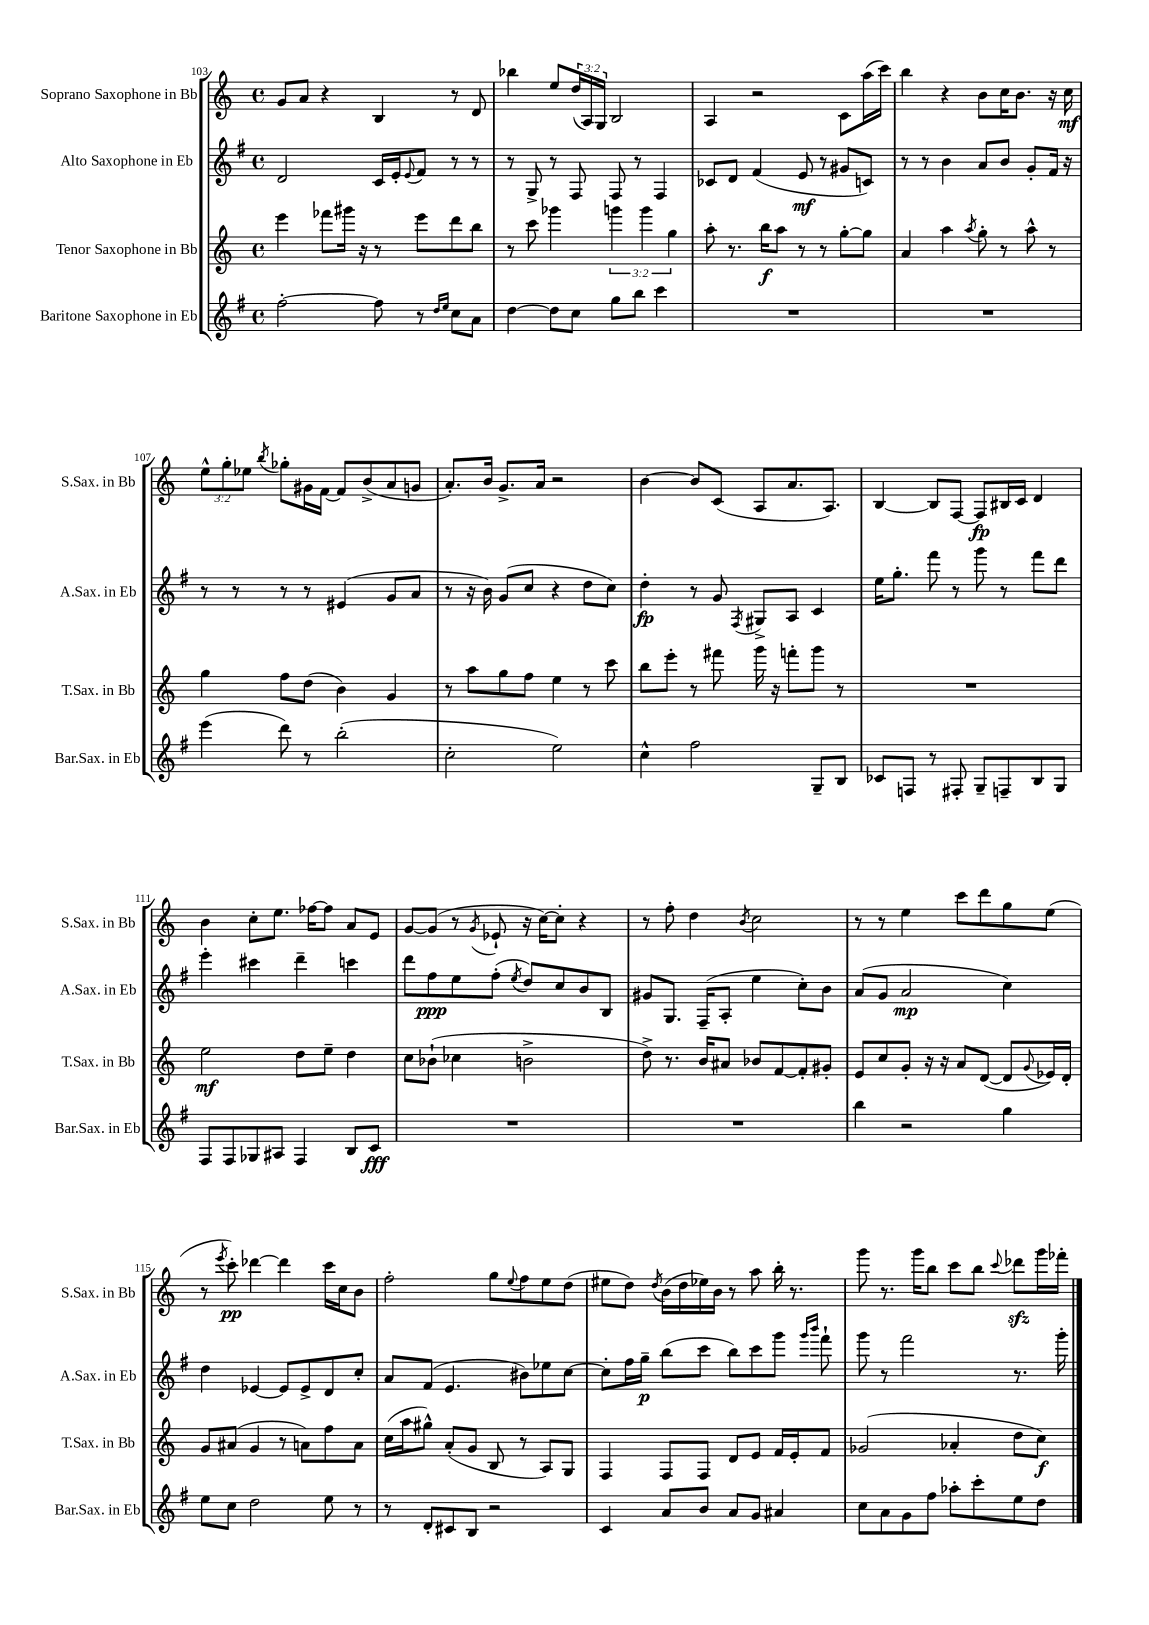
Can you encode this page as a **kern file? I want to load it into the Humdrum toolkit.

**kern	**kern	**kern	**kern
*staff4	*staff3	*staff2	*staff1
*clefG2	*clefG2	*clefG2	*clefG2
*k[f#]	*k[]	*k[f#]	*k[]
*M4/4	*M4/4	*M4/4	*M4/4
*met(c)	*met(c)	*met(c)	*met(c)
[2ff#'	4eee	2d	8g
.	.	.	8a
.	8fff-	.	4r
.	16ggg#	.	.
.	16r	.	.
8ff#]	8r	16c	4B
.	.	16e'	.
.	.	8qqe	.
8r	8eee	8f#	.
16qqdd	.	.	.
16qqee	.	.	.
8cc	8ddd	8r	8r
8a	8bb	8r	8d
=	=	=	=
[4dd	8r	8r	4bb-
.	8ccc	8G^	.
8dd]	4ggg-	8r	8ee
8cc	.	8F#	(24dd
.	.	.	24A)
.	.	.	24G
8gg	6ggg	8F#	2B
8bb	.	8r	.
.	6ggg	.	.
4ccc	.	4F#	.
.	6gg	.	.
=	=	=	=
1r	8aa'	8c-	4A
.	8.r	8d	.
.	.	(4f#	2r
.	16bb	.	.
.	8aa	.	.
.	8r	8e	.
.	8r	8r	.
.	[8gg'	8g#	8c
.	8gg]	8c)	(16aa
.	.	.	16ccc)
=	=	=	=
1r	4a	8r	4bb
.	.	8r	.
.	4aa	4b	4r
.	8qaa	.	.
.	8gg'	8a	8b
.	8r	8b	16cc
.	.	.	8.b
.	8aa^^	8g'	.
.	8r	16f#	16r
.	.	16r	16cc
=	=	=	=
(4eee	4gg	8r	12ee^^
.	.	.	12gg'
.	.	8r	.
.	.	.	12ee-
.	.	.	8qbb
8ddd)	8ff	8r	8gg-'
8r	(8dd	8r	16g#
.	.	.	[16f
(2bb'	4b)	(4e#	8f]
.	.	.	(8b^
.	4g	8g	8a
.	.	8a	8g
=	=	=	=
2cc'	8r	8r	8.a')
.	8aa	16r	.
.	.	16b)	16b
.	8gg	(8g	8.g^
.	8ff	8cc	.
.	.	.	16a
2ee)	4ee	4r	2r
.	8r	8dd	.
.	8ccc	8cc)	.
=	=	=	=
4cc^^	8bb	4dd'	[4b
.	8eee'	.	.
2ff#	8r	8r	8b]
.	8fff#	8g	(8c
.	.	8qF#	.
.	16ggg	8G#^	8A
.	16r	.	.
.	8fff'	8A	8.a
8G~	8ggg	4c	.
.	.	.	8.A)
8B	8r	.	.
=	=	=	=
8c-	1r	16ee	[4B
.	.	8.gg'	.
8F	.	.	.
8r	.	8fff#	8B]
8F#'	.	8r	[8F
8G~	.	8ggg	8F]
8F~	.	8r	16B#
.	.	.	16c
8B	.	8fff#	4d
8G	.	8ddd	.
=	=	=	=
8F#	2ee	4eee'	4b
8F#	.	.	.
8G-	.	4ccc#	8cc'
8A#	.	.	8.ee
4F#	8dd	4ddd~	.
.	.	.	[16ff-
.	8ee~	.	8ff-]
8B	4dd	4ccc	8a
8c	.	.	8e
=	=	=	=
1r	8cc	8ddd	[8g
.	(8b-`	8ff#	(8g]
.	4cc-	8ee	8r
.	.	.	8qg
.	.	(8ff#'	8e-`
.	.	8qee	.
.	2b^	8dd)	16r
.	.	.	[16cc)
.	.	8cc	8cc']
.	.	8b	4r
.	.	8B	.
=	=	=	=
1r	8dd^)	8g#	8r
.	8.r	8.G	8ff'
.	.	.	4dd
.	16b	(16F#~	.
.	8a#	8A'	.
.	.	.	8qb
.	8b-	4ee	2cc
.	[8f	.	.
.	8f']	8cc')	.
.	8g#'	8b	.
=	=	=	=
4bb	8e	(8a	8r
.	8cc	8g	8r
2r	8g'	2a	4ee
.	16r	.	.
.	16r	.	.
.	8a	.	8ccc
.	([8d	.	8ddd
4gg	8d]	4cc)	8gg
.	8qqg	.	.
.	16e-)	.	(8ee
.	16d'	.	.
=	=	=	=
8ee	8g	4dd	8r
.	.	.	8qeee
8cc	(8a#	.	8ccc')
2dd	4g	[4e-	[4ddd-
.	8r	8e-]	4ddd-]
.	8a)	8e-^	.
8ee	8ff	8d	16ccc
.	.	.	16cc
8r	8a	8cc'	8b
=	=	=	=
8r	(16cc	8a	2ff'
.	16aa	.	.
8d'	8gg#^^)	(8f#	.
8c#	(8a'	4.e	.
8B	8g	.	.
2r	8B	.	8gg
.	.	.	8qqee
.	8r	8b#)	8ff
.	8A)	8ee-	8ee
.	8G	[8cc	(8dd
=	=	=	=
4c	4F	8cc']	8ee#
.	.	16ff#	8dd)
.	.	16gg~	.
.	.	.	8qdd
8a	8F	(8bb	(16b
.	.	.	16dd
8b	8F	8ccc	16ee-)
.	.	.	16b
8a	8d	8bb)	8r
8g	8e	8ccc	8aa
4a#	16f	8ggg	16bb'
.	16e'	.	8.r
.	.	16qqggg	.
.	.	16qqbbb	.
.	8f	8fff#`	.
=	=	=	=
8cc	(2g-	8ggg	8ggg
8a	.	8r	8.r
8g	.	2fff#	.
.	.	.	16ggg
8ff#	.	.	8bb
8aa-'	4a-'	.	8ccc
8ccc'	.	.	8bb
.	.	.	8qqccc
8ee	8dd	8.r	8ddd-
8dd	8cc)	.	16ggg
.	.	16ggg'	16fff-'
==	==	==	==
*-	*-	*-	*-
